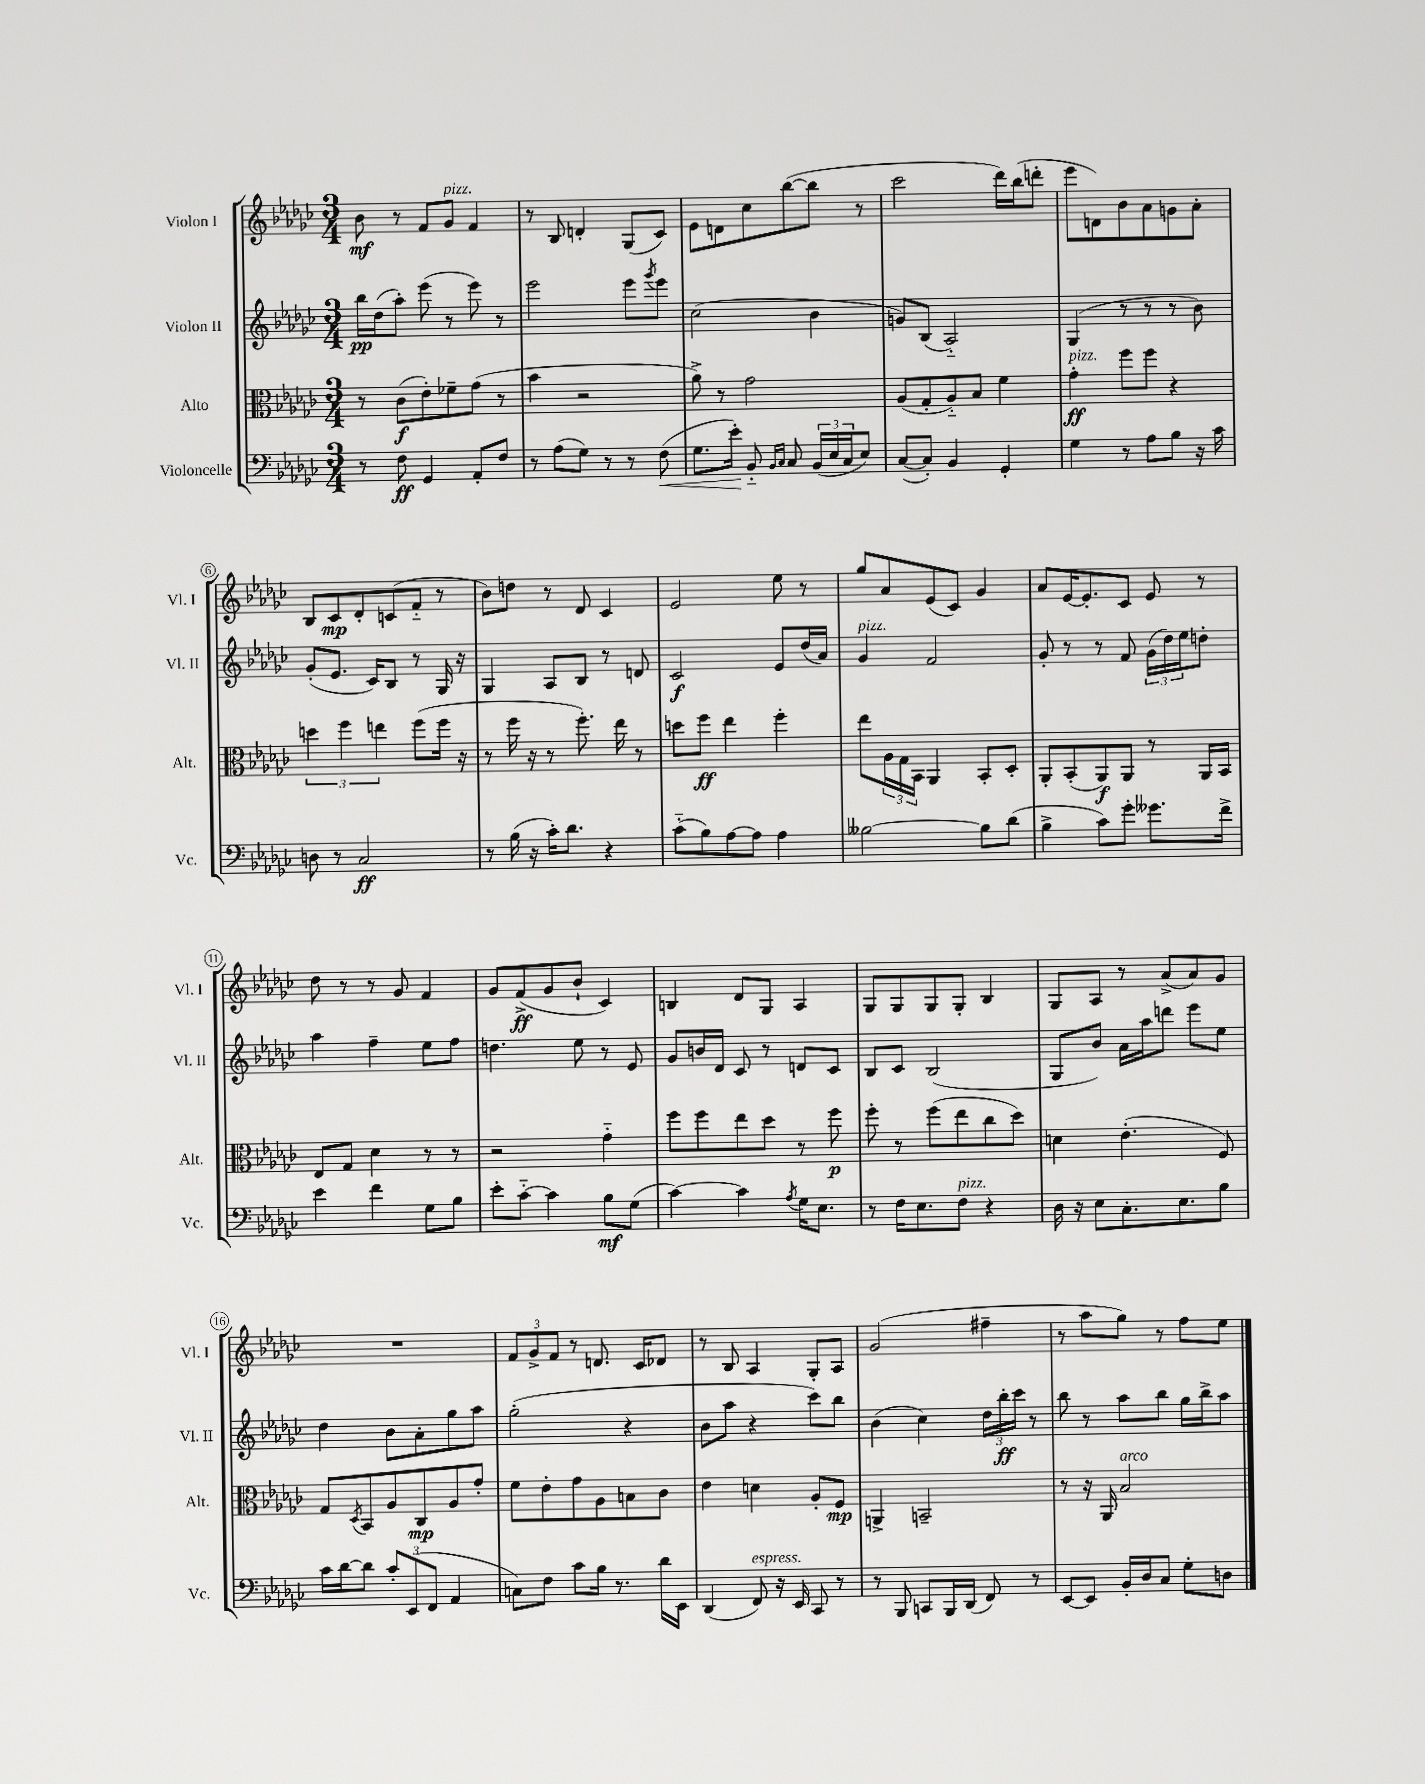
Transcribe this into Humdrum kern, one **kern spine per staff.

**kern	**dynam	**kern	**dynam	**kern	**dynam	**kern	**dynam
*part4	*part4	*part3	*part3	*part2	*part2	*part1	*part1
*staff4	*staff4	*staff3	*staff3	*staff2	*staff2	*staff1	*staff1
*I"Violoncelle	*	*I"Alto	*	*I"Violon II	*	*I"Violon I	*
*I'Vc.	*	*I'Alt.	*	*I'Vl. II	*	*I'Vl. I	*
*clefF4	*	*clefC3	*	*clefG2	*	*clefG2	*
*k[b-e-a-d-g-c-]	*	*k[b-e-a-d-g-c-]	*	*k[b-e-a-d-g-c-]	*	*k[b-e-a-d-g-c-]	*
*M3/4	*	*M3/4	*	*M3/4	*	*M3/4	*
=1	=1	=1	=1	=1	=1	=1	=1
8r	.	8r	.	16bb-\LL	pp	8b-\	mf
.	.	.	.	(16dd-\J	.	.	.
8F\	ff	(8c-\L	f	8aa-'\J)	.	8r	.
4GG-/	.	8e-'\)	.	(8eee-\	.	8f/L	.
!	!	!	!	!	!	!LO:TX:a:i:t=pizz.	!
.	.	8f-X~\	.	8r	.	8g-/J	.
8AA-'/L	.	(8g-\J	.	8eee-\)	.	4f/	.
8F/J	.	8r	.	8r	.	.	.
=2	=2	=2	=2	=2	=2	=2	=2
8r	.	4b-\	.	2eee-\	.	8r	.
(8A-\L	.	.	.	.	.	8B-/	.
8G-\J)	.	2r	.	.	.	4dn'/	.
8r	.	.	.	.	.	.	.
8r	.	.	.	8eee-\L	.	(8G-/L	.
.	.	.	.	8qggg-/	.	.	.
!	!LO:HP:b	!	!	!	!	!	!
(8F\	<	.	.	8eee-\J	.	8c-/J)	.
=3	=3	=3	=3	=3	=3	=3	=3
8.G-\L	.	8a-^\)	.	(2cc-\	.	8e-\L	.
.	.	8r	.	.	.	8dn\	.
16e-'\Jk)	.	.	.	.	.	.	.
8BB-/	[	2g-\	.	.	.	8cc-\	.
16qqBB-/LL	.	.	.	.	.	.	.
16qqC-/JJ	.	.	.	.	.	.	.
8C-/	.	.	.	.	.	([8bb-\	.
(24BB-/LL	.	.	.	4b-\	.	8bb-\J]	.
24E-/	.	.	.	.	.	.	.
24C-/J	.	.	.	.	.	.	.
8E-/J)	.	.	.	.	.	8r	.
=4	=4	=4	=4	=4	=4	=4	=4
([8C-/L	.	(8A-/L	.	8gn/L)	.	2ccc-\	.
8C-'/J])	.	8G-'/	.	(8B-/J	.	.	.
4BB-/	.	8A-/)	.	2A-/)	.	.	.
.	.	8B-/J	.	.	.	.	.
4GG-'/	.	4f\	.	.	.	16ddd-\LL)	.
.	.	.	.	.	.	(16bb-\J	.
.	.	.	.	.	.	8dddn'\J	.
=5	=5	=5	=5	=5	=5	=5	=5
!	!	!LO:TX:a:i:t=pizz.	!	!	!	!	!
4G-\	.	4g-'\	ff	(4G-/	.	8eee-\L	.
.	.	.	.	.	.	8dn\)	.
8r	.	8ff\L	.	8r	.	8b-\	.
8A-\L	.	8ff\J	.	8r	.	8a-\	.
8B-\J	.	4r	.	8r	.	8gn\	.
16r	.	.	.	8b-\)	.	8a-'\J	.
16c-\	.	.	.	.	.	.	.
!!LO:LB:g=z
=6	=6	=6	=6	=6	=6	=6	=6
8Dn\	.	6ddn\	.	(8g-'/L	.	8B-/L	.
8r	.	.	.	8.e-/J	.	8c-/	mp
.	.	6ff\	.	.	.	.	.
2C-/	ff	.	.	.	.	8d-'/	.
.	.	.	.	16c-/KL)	.	.	.
.	.	6een\	.	.	.	.	.
.	.	.	.	8B-/J	.	(8cn/	.
.	.	(8ff\L	.	8r	.	8f/J	.
.	.	16ff\Jk	.	16G-/	.	8r	.
.	.	16r	.	16r	.	.	.
=7	=7	=7	=7	=7	=7	=7	=7
8r	.	8r	.	4G-/	.	8b-\L)	.
(16B-\	.	16ff\	.	.	.	8ddn\J	.
16r	.	16r	.	.	.	.	.
16c-'\KL)	.	8r	.	8A-/L	.	8r	.
8.d-\J	.	.	.	.	.	.	.
.	.	8.ff'\)	.	8B-/J	.	8d-/	.
4r	.	.	.	8r	.	4c-/	.
.	.	16ee-\	.	.	.	.	.
.	.	8r	.	8dn/	.	.	.
=8	=8	=8	=8	=8	=8	=8	=8
(8c-\L	.	8ddn\L	.	2c-/	f	2e-/	.
8B-\)	.	8ff\J	ff	.	.	.	.
[8A-\	.	4ee-\	.	.	.	.	.
8A-\J]	.	.	.	.	.	.	.
4A-\	.	4ff'\	.	8e-/L	.	8ee-\	.
.	.	.	.	(16dd-/L	.	8r	.
.	.	.	.	16a-/JJ)	.	.	.
=9	=9	=9	=9	=9	=9	=9	=9
!	!	!	!	!LO:TX:a:i:t=pizz.	!	!	!
[2B--X\	.	8ee-\L	.	4g-/	.	8gg-/L	.
.	.	24A-\L	.	.	.	8a-/	.
.	.	24G-\	.	.	.	.	.
.	.	24BB-\JJ	.	.	.	.	.
.	.	4AA-/	.	2f/	.	(8e-/	.
.	.	.	.	.	.	8c-/J)	.
8B--\L]	.	8BB-'/L	.	.	.	4g-/	.
(8d-\J	.	8D-'/J	.	.	.	.	.
=10	=10	=10	=10	=10	=10	=10	=10
4B-^\	.	8AA-'/L	.	8g-'/	.	8a-/L	.
.	.	(8BB-'/	.	8r	.	[16e-/K	.
.	.	.	.	.	.	8.e-'/]	.
8c-\L)	.	8AA-/)	f	8r	.	.	.
8g-'\J	.	8AA-/J	.	8f/	.	8c-/J	.
8.g--X\L	.	8r	.	(24g-\LL	.	8e-/	.
.	.	.	.	24dd-\)	.	.	.
.	.	.	.	24ee-\J	.	.	.
.	.	16AA-/LL	.	8ddn'\J	.	8r	.
16f^\Jk	.	16BB-/JJ	.	.	.	.	.
!!LO:LB:g=z
=11	=11	=11	=11	=11	=11	=11	=11
4e-\	.	8E-/L	.	4aa-\	.	8dd-\	.
.	.	8G-/J	.	.	.	8r	.
4f\	.	4d-\	.	4ff~\	.	8r	.
.	.	.	.	.	.	8g-/	.
8G-\L	.	8r	.	8ee-\L	.	4f/	.
8B-\J	.	8r	.	8ff\J	.	.	.
=12	=12	=12	=12	=12	=12	=12	=12
8e-'\L	.	2r	.	4.ddn\	.	8g-/L	.
[8c-\J	.	.	.	.	.	(8f^/	ff
4c-\]	.	.	.	.	.	8g-/	.
.	.	.	.	8ee-\	.	8b-`/J	.
8B-\L	mf	4g-\	.	8r	.	4c-/)	.
(8G-\J	.	.	.	8e-/	.	.	.
=13	=13	=13	=13	=13	=13	=13	=13
[4c-\)	.	8ff\L	.	8g-/L	.	4Bn/	.
.	.	8ff\	.	16bn/L	.	.	.
.	.	.	.	16d-/JJ	.	.	.
4c-\]	.	8ee-\	.	8c-/	.	8d-/L	.
.	.	8dd-\J	.	8r	.	8G-/J	.
8qA-/	.	.	.	.	.	.	.
16G-\KL	.	8r	.	8dn/L	.	4A-/	.
8.E-\J	.	.	.	.	.	.	.
.	.	8ff\	p	8c-/J	.	.	.
=14	=14	=14	=14	=14	=14	=14	=14
8r	.	8ff'\	.	8B-/L	.	8G-/L	.
16F\KL	.	8r	.	8c-/J	.	8G-/	.
8.E-\	.	.	.	.	.	.	.
.	.	(8ff\L	.	(2B-/	.	8G-/	.
!LO:TX:a:i:t=pizz.	!	!	!	!	!	!	!
8F\J	.	8ee-\	.	.	.	8G-'/J	.
4r	.	8cc-\	.	.	.	4B-/	.
.	.	8dd-\J)	.	.	.	.	.
=15	=15	=15	=15	=15	=15	=15	=15
16D-\	.	4dn\	.	8G-/L	.	8G-/L	.
16r	.	.	.	.	.	.	.
8E-\L	.	.	.	8b-/J)	.	8A-/J	.
8.C-'\	.	(4.e-'\	.	16a-\LL	.	8r	.
.	.	.	.	16aa-\J	.	.	.
.	.	.	.	8dddn\J	.	(8a-^/L	.
8.E-\	.	.	.	.	.	.	.
.	.	.	.	8eee-\L	.	8a-/)	.
8B-\J	.	8F/)	.	8ee-\J	.	8g-/J	.
!!LO:LB:g=z
=16	=16	=16	=16	=16	=16	=16	=16
16c-\LL	.	8G-/L	.	4dd-\	.	2.r	.
[16d-\J	.	.	.	.	.	.	.
.	.	8qD-/	.	.	.	.	.
8d-\J]	.	8BB-/	.	.	.	.	.
12c-'/L	.	8A-/	.	8b-\L	.	.	.
(12EE-/	.	.	.	.	.	.	.
.	.	8C-/	mp	8a-'\	.	.	.
12FF/J	.	.	.	.	.	.	.
4AA-/	.	8A-/	.	8gg-\	.	.	.
.	.	8g-'/J	.	8aa-\J	.	.	.
=17	=17	=17	=17	=17	=17	=17	=17
8Cn\L)	.	8f\L	.	(2gg-'\	.	12f/L	.
.	.	.	.	.	.	12g-^/	.
8F\J	.	8e-'\	.	.	.	.	.
.	.	.	.	.	.	12f/J	.
8c-\L	.	8g-\	.	.	.	8r	.
16B-\Jk	.	8A-\	.	.	.	8.dn/	.
8.r	.	.	.	.	.	.	.
.	.	8Bn\	.	4r	.	.	.
.	.	.	.	.	.	16c-/KL	.
16d-\LL	.	8c-\J	.	.	.	8d-X/J	.
16EE-\JJ	.	.	.	.	.	.	.
=18	=18	=18	=18	=18	=18	=18	=18
(4DD-/	.	4e-\	.	8b-\L	.	8r	.
.	.	.	.	8aa-\J	.	8B-/	.
!LO:TX:a:i:t=espress.	!	!	!	!	!	!	!
8FF/)	.	4dn\	.	4r	.	4A-/	.
16r	.	.	.	.	.	.	.
16EE-/	.	.	.	.	.	.	.
8CC-/	.	8A-'/L	.	8ccc-\L)	.	8G-'/L	.
8r	.	8F/J	mp	8bb-\J	.	8A-/J	.
=19	=19	=19	=19	=19	=19	=19	=19
8r	.	4AAn^/	.	(4b-\	.	(2g-/	.
8BBB-/	.	.	.	.	.	.	.
8CCn/L	.	2BBn~/	.	4cc-\)	.	.	.
16BBB-/L	.	.	.	.	.	.	.
(16DD-/JJ	.	.	.	.	.	.	.
8FF/)	.	.	.	24dd-\LL	.	4ff#X~\	.
.	.	.	.	24bb-'\	ff	.	.
.	.	.	.	24ccc-\JJ	.	.	.
8r	.	.	.	8r	.	.	.
=20	=20	=20	=20	=20	=20	=20	=20
[8EE-/L	.	8r	.	8bb-\	.	8r	.
8EE-/J]	.	16r	.	8r	.	8aa-\L	.
.	.	16AA-/	.	.	.	.	.
!	!	!LO:TX:a:i:t=arco	!	!	!	!	!
16BB-'/LL	.	2B-/	.	8aa-\L	.	8gg-\J)	.
16D-/J	.	.	.	.	.	.	.
8C-/J	.	.	.	8bb-\J	.	8r	.
8G-'\L	.	.	.	16gg-\LL	.	8ff\L	.
.	.	.	.	16bb-^\J	.	.	.
8Dn\J	.	.	.	8aa-\J	.	8ee-\J	.
==	==	==	==	==	==	==	==
*-	*-	*-	*-	*-	*-	*-	*-
